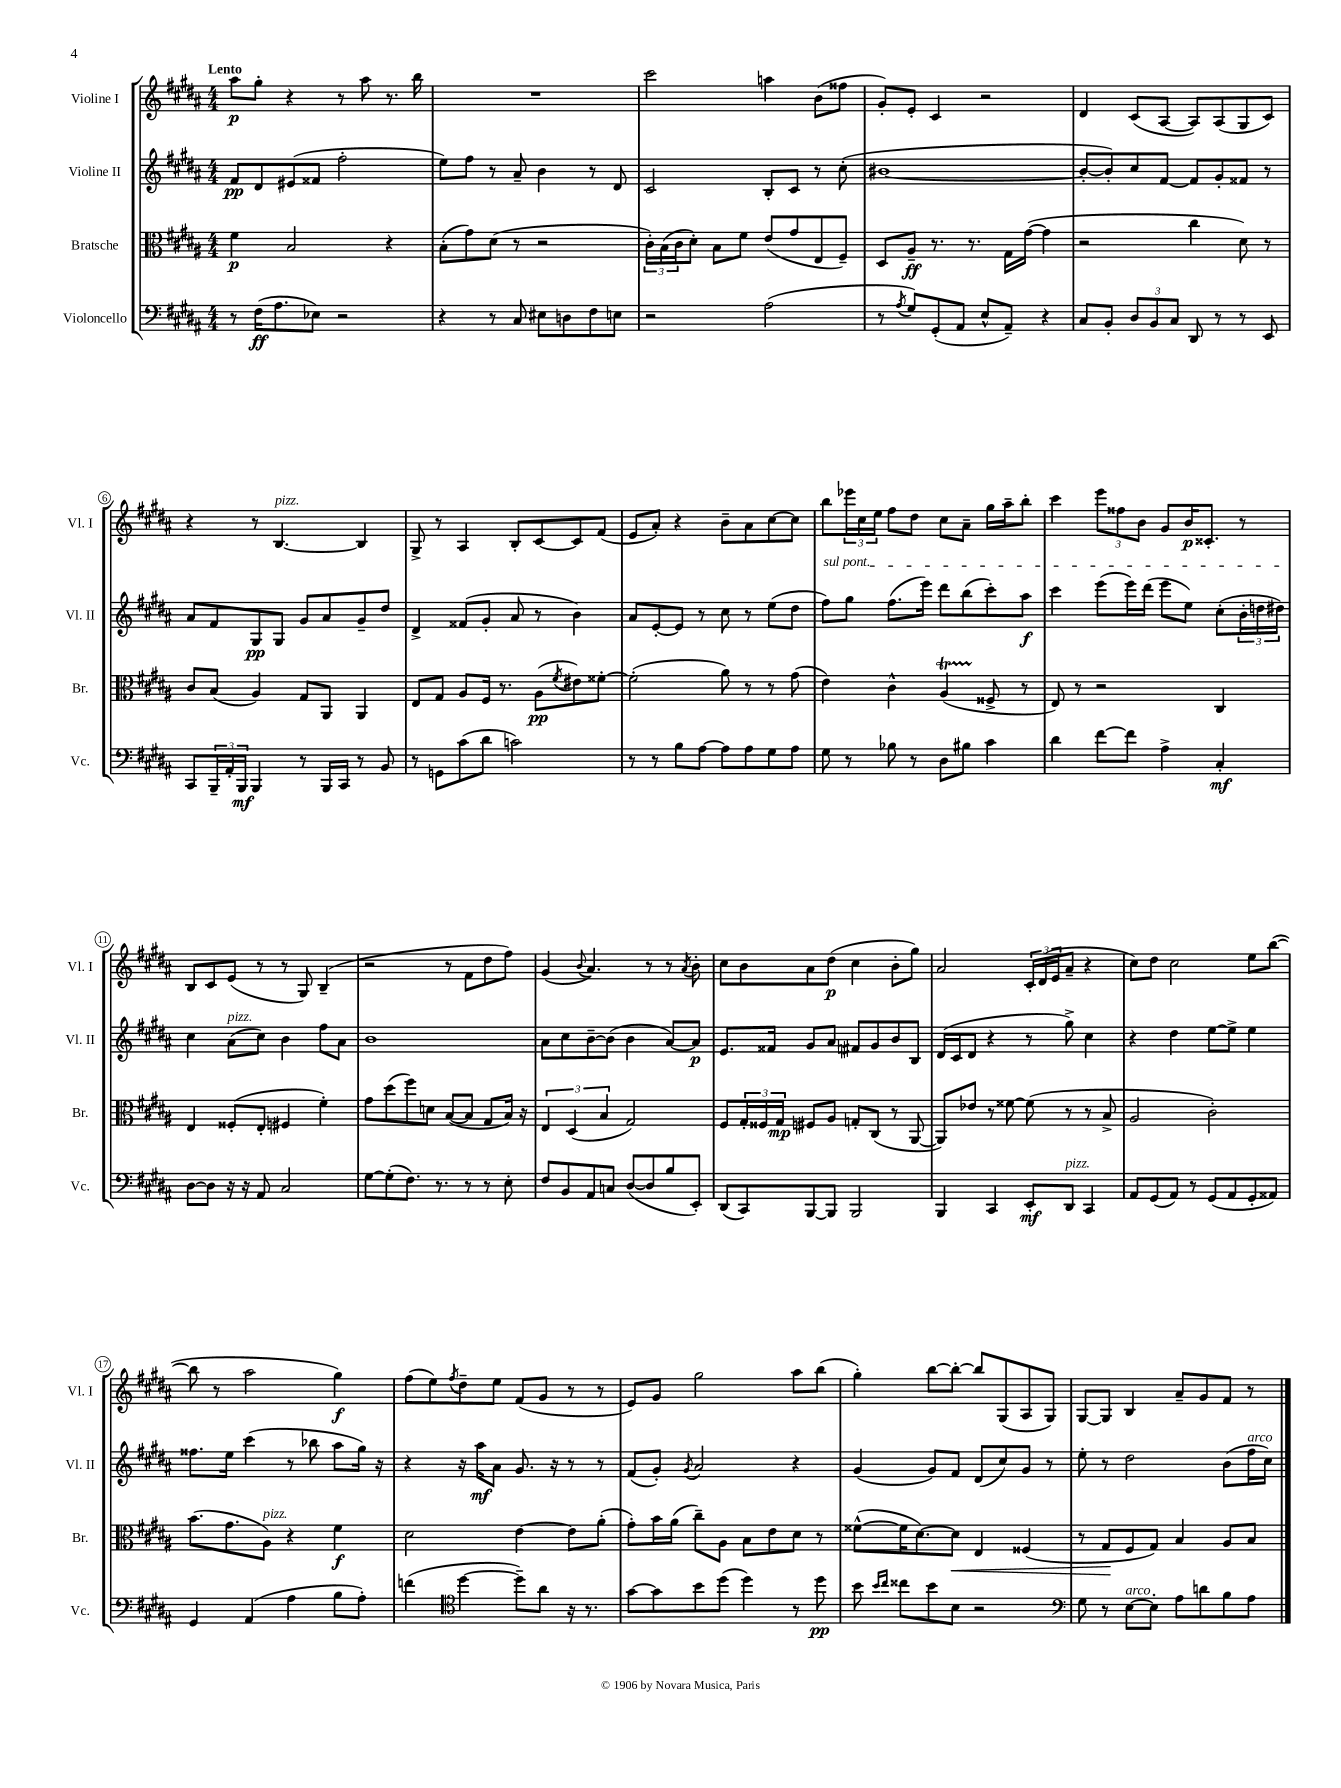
<<
\new StaffGroup <<
\new Staff = "s0" \with { instrumentName = "Violine I" shortInstrumentName = "Vl. I" } {
    \clef treble \key b \major \numericTimeSignature \time 4/4 \tempo "Lento"
    ais''8\p gis''8-. r4 r8 ais''8 r8. b''16 |
    R1 |
    cis'''2 a''4 b'8( fisis''8 |
    gis'8-.) e'8-. cis'4 r2 |
    dis'4 cis'8( ais8~ ais8) ais8( gis8 cis'8) |
    r4 r8 b4.~^\markup { \italic "pizz." } b4 |
    gis8-> r8 ais4 b8-. cis'8~ cis'8 fis'8( |
    e'8 ais'8-.) r4 b'8-- ais'8 cis''8~ cis''8 |
    b''8 \tuplet 3/2 { ees'''16 cis''16 e''16 } fis''8 dis''8 cis''8 ais'8-- gis''16 ais''16-- b''8-. |
    cis'''4 \tuplet 3/2 { e'''8 fisis''8 b'8 } gis'8 b'16\p cisis'8.-. r8 |
    b8 cis'8 e'8( r8 r8 gis8) b4--( |
    r2 r8 fis'8 dis''8 fis''8) |
    gis'4( \appoggiatura { b'8 } ais'4.) r8 r8 \acciaccatura { ais'8 } b'8-. |
    cis''8 b'8 ais'8 dis''8\p( cis''4 b'8-. gis''8) |
    ais'2 \tuplet 3/2 { cis'16-. dis'16( e'16 } ais'8-- r4 |
    cis''8) dis''8 cis''2 e''8 b''8~( |
    b''8 r8 ais''2 gis''4\f) |
    fis''8( e''8) \acciaccatura { fis''8 } dis''8-- e''8 fis'8( gis'8 r8 r8 |
    e'8) gis'8 gis''2 ais''8 b''8( |
    gis''4-.) b''8~ b''8~-. b''8 gis8( ais8 gis8) |
    gis8~ gis8 b4 ais'8-- gis'8 fis'8 r8 \bar "|." |
}
\new Staff = "s1" \with { instrumentName = "Violine II" shortInstrumentName = "Vl. II" } {
    \clef treble \key b \major \numericTimeSignature \time 4/4
    fis'8\pp dis'8 eis'8( fisis'8 fis''2-. |
    e''8) fis''8 r8 ais'8-- b'4 r8 dis'8 |
    cis'2 b8-. cis'8 r8 cis''8-.( |
    bis'1~ |
    bis'8~-. bis'8-.) cis''8 fis'8~ fis'8 gis'8-. fisis'8 r8 |
    ais'8 fis'8 gis8\pp gis8 gis'8 ais'8 gis'8-- dis''8 |
    dis'4-> fisis'8( gis'8-. ais'8 r8 b'4) |
    ais'8 e'8~-. e'8 r8 cis''8 r8 e''8( dis''8 |
    \once \override TextSpanner.bound-details.left.text = \markup { \italic "sul pont." } fis''8\startTextSpan) gis''8 fis''8.( e'''16) dis'''8 b''8( cis'''8-.) ais''8\f |
    cis'''4 e'''8( e'''16) dis'''16( e'''8 e''8) cis''8-.( \tuplet 3/2 { b'16-. d''16 dis''16\stopTextSpan) } |
    cis''4 ais'8^\markup { \italic "pizz." }( cis''8) b'4 fis''8 ais'8 |
    b'1 |
    ais'8 cis''8 b'8~-- b'8( b'4 ais'8~) ais'8\p |
    e'8. fisis'16 gis'8 ais'8 fis'8 gis'8 b'8 b8 |
    dis'16( cis'16 dis'8 r4 r8 gis''8->) cis''4 |
    r4 dis''4 e''8~ e''8-> e''4 |
    fisis''8. e''16 cis'''4( r8 bes''8 ais''8 gis''16) r16 |
    r4 r16 ais''16\mf ais'8 gis'8. r16 r8 r8 |
    fis'8( gis'8-.) \acciaccatura { gis'8 } ais'2 r4 |
    gis'4( gis'8) fis'8 dis'8( cis''8) gis'8 r8 |
    e''8-. r8 dis''2 b'8( fis''16^\markup { \italic "arco" } cis''16) \bar "|." |
}
\new Staff = "s2" \with { instrumentName = "Bratsche" shortInstrumentName = "Br." } {
    \clef alto \key b \major \numericTimeSignature \time 4/4
    fis'4\p b2 r4 |
    b8-.( gis'8) dis'8( r8 r2 |
    \tuplet 3/2 { cis'16-.) b16( cis'16 } dis'8-.) b8 fis'8 e'8( gis'8 e8 fis8--) |
    dis8 ais8--\ff r8. r8. gis16 gis'16~( gis'4 |
    r2 cis''4 dis'8) r8 |
    cis'8 b8( ais4) gis8 ais,8 ais,4 |
    e8 gis8 ais8 fis16 r8. ais8\pp( \acciaccatura { fis'8 } eis'8) fisis'8~-. |
    fisis'2-.( ais'8) r8 r8 gis'8( |
    e'4) cis'4-^ ais4\startTrillSpan( fisis8->\stopTrillSpan r8 |
    e8) r8 r2 cis4 |
    e4 fisis8-.( e8-. fis4 fis'4-.) |
    gis'8 dis''8( fis''8) d'8 b8~( b8 gis8 b16) r16 |
    \tuplet 3/2 { e4 dis4( b4 } gis2) |
    fis8 \tuplet 3/2 { gis16-. fisis16 gis16\mp } fis8 ais8 g8-. cis8( r8 ais,8~ |
    ais,8) ees'8 r8 fisis'8~ fisis'8( r8 r8 b8-> |
    ais2 cis'2-.) |
    b'8.( gis'8. ais8^\markup { \italic "pizz." }) r4 fis'4\f |
    dis'2 e'4~ e'8 ais'8-.( |
    gis'8-.) b'16 ais'16( cis''8--) ais8 b8 e'8 dis'8 r8 |
    fisis'8~-^( fisis'16 dis'8.~) dis'8\< e4 fisis4( |
    r8 gis8\! fis8 gis8) b4 ais8 b8 \bar "|." |
}
\new Staff = "s3" \with { instrumentName = "Violoncello" shortInstrumentName = "Vc." } {
    \clef bass \key b \major \numericTimeSignature \time 4/4
    r8 fis16\ff( ais8. ees8) r2 |
    r4 r8 cis8 eis8 d8 fis8 e8 |
    r2 ais2( |
    r8 \acciaccatura { ais8 } gis8) gis,8-.( ais,8 e8-^ ais,8--) r4 |
    cis8 b,8-. \tuplet 3/2 { dis8 b,8 cis8 } dis,8 r8 r8 e,8 |
    cis,8 \tuplet 3/2 { b,,16-- ais,16-. b,,16\mf } b,,4 r8 b,,16 cis,16 r8 b,8 |
    r8 g,8 cis'8( dis'8 c'2) |
    r8 r8 b8 ais8~ ais8 ais8 gis8 ais8 |
    gis8 r8 bes8 r8 dis8 bis8 cis'4 |
    dis'4 fis'8~ fis'8 ais4-> cis4-.\mf |
    dis8~ dis8 r16 r16 ais,8 cis2 |
    gis8~ gis8-.( fis8.) r8. r8 r8 e8-. |
    fis8 b,8 ais,8 c8 dis8~( dis8 b8 e,8-.) |
    dis,8( cis,8) b,,8~ b,,8 b,,2 |
    b,,4 cis,4 e,8-.\mf dis,8^\markup { \italic "pizz." } cis,4 |
    ais,8 gis,8( ais,8) r8 gis,8( ais,8 gis,8-. aisis,8) |
    gis,4 ais,4( ais4 b8 ais8-.) |
    f'4( \clef tenor dis''4~ dis''8--) ais'8 r16 r8. |
    gis'8~ gis'8 b'8 dis''8( dis''4) r8 dis''8\pp |
    b'8 \grace { b'16 cis''16 } cisis''8 b'8 b8 r2 |
    \clef bass gis8 r8 e8~^\markup { \italic "arco" } e8-. ais8 d'8 b8 ais8 \bar "|." |
}
>>
>>
\layout { \context { \Score \override BarNumber.stencil = #(make-stencil-circler 0.1 0.3 ly:text-interface::print) } }
